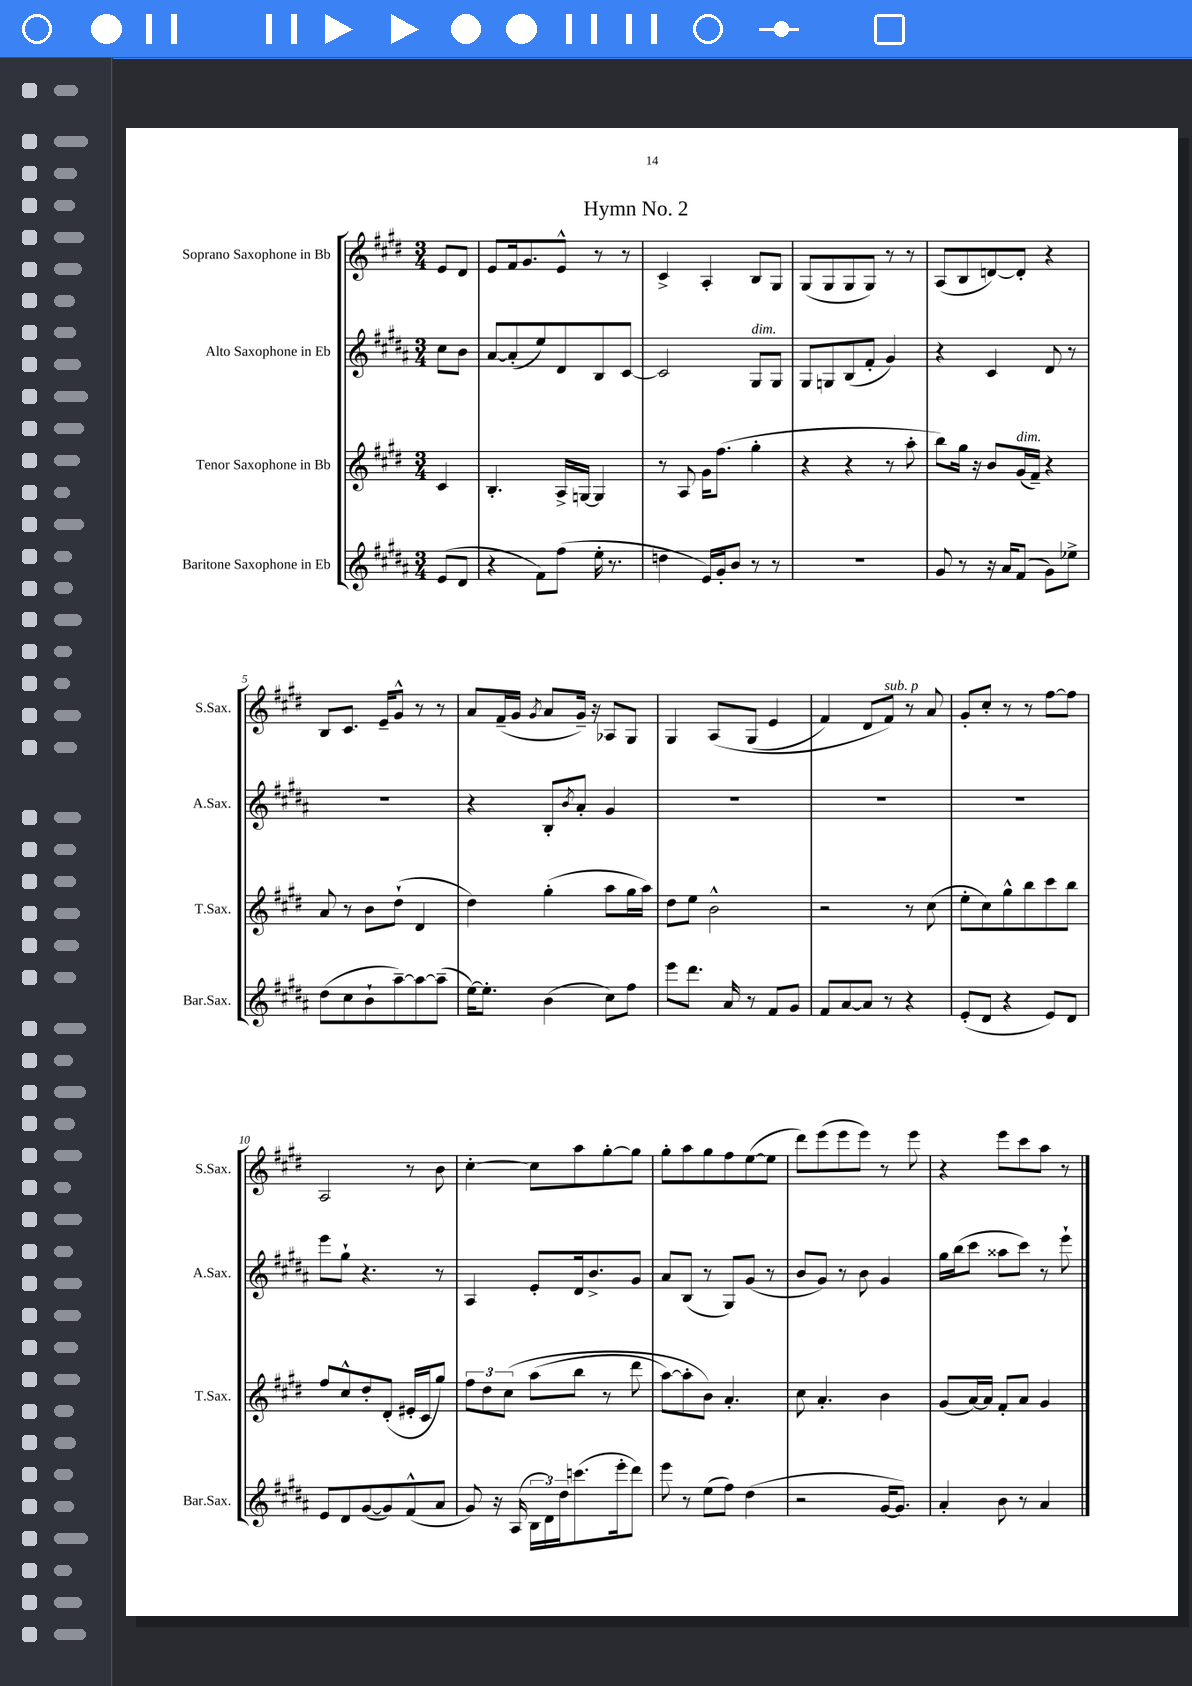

**kern	**kern	**kern	**kern
*part4	*part3	*part2	*part1
*staff4	*staff3	*staff2	*staff1
*I"Baritone Saxophone in Eb	*I"Tenor Saxophone in Bb	*I"Alto Saxophone in Eb	*I"Soprano Saxophone in Bb
*I'Bar.Sax.	*I'T.Sax.	*I'A.Sax.	*I'S.Sax.
*clefG2	*clefG2	*clefG2	*clefG2
*k[f#c#g#d#a#]	*k[f#c#g#d#]	*k[f#c#g#d#a#]	*k[f#c#g#d#]
*M3/4	*M3/4	*M3/4	*M3/4
=	=	=	=
(8e/L	4c#/	8cc#\L	8e/L
8d#/J	.	8b\J	8d#/J
=1	=1	=1	=1
4r	4.B'/	[8a#/L	8e/L
.	.	(8a#'/]	16f#/k
.	.	.	8.g#/
8f#\L)	.	8ee/)	.
(8ff#\J	16A^/LL	8d#/	8e^^/J
.	[16Gn/JJ	.	.
16ee'\	4G/]	8B/	8r
8.r	.	.	.
.	.	[8c#/J	8r
=2	=2	=2	=2
4ddn\	8r	2c#/]	4c#^/
.	8A/	.	.
16e/LL)	16g#\KL	.	4A'/
16g#'/J	(8.ff#\J	.	.
8b/J	.	.	.
!	!	!LO:TX:a:i:t=dim.	!
8r	4gg#'\	8G#/L	8B/L
8r	.	8G#/J	8G#/J
=3	=3	=3	=3
2.r	4r	8G#/L	(8G#/L
.	.	8Gn/	8G#/
.	4r	(8B/	8G#/
.	.	8f#'/J	8G#/J)
.	8r	4g#/)	8r
.	8aa'\	.	8r
=4	=4	=4	=4
8g#/	8bb\L)	4r	(8A/L
8r	16gg#\Jk	.	8B/
.	16r	.	.
16r	8b/L	4c#/	[8dn/)
16a#/KL	.	.	.
!	!LO:TX:a:i:t=dim.	!	!
(8f#/J	(16g#/L	.	8d'/J]
.	16f#~/JJ)	.	.
8g#\L)	4r	8d#/	4r
8ee-X^\J	.	8r	.
!!LO:LB:g=z
=5	=5	=5	=5
(8dd#\L	8a/	2.r	8B/L
8cc#\	8r	.	8.c#/J
8b`\	8b\L	.	.
.	.	.	16e~/KL
[8aa#~\)	(8dd#`\J	.	8g#^^/J
8aa#\_	4d#/	.	8r
(8aa#~\J]	.	.	8r
=6	=6	=6	=6
[16ee\KL)	4dd#\)	4r	8a/L
8.ee'\J]	.	.	.
.	.	.	(16f#~/L
.	.	.	16g#/JJ
.	.	.	8qg#/
(4b\	(4gg#'\	8B'/L	8a/L
.	.	8qb/	.
.	.	8a#'/J	16g#~/Jk)
.	.	.	16r
8cc#\L)	8aa\L	4g#/	8A-X/L
8ff#\J	16gg#\L	.	8G#/J
.	16aa\JJ)	.	.
=7	=7	=7	=7
8eee\L	8dd#\L	2.r	4G#/
8.ddd#\J	8ee\J	.	.
.	2b^^\	.	(8A/L
16a#/	.	.	.
8r	.	.	(8G#/J
8f#/L	.	.	4e/
8g#/J	.	.	.
=8	=8	=8	=8
8f#/L	2r	2.r	4f#/)
[8a#/	.	.	.
8a#/J]	.	.	8d#/L
!	!	!	!LO:TX:a:i:t=sub. p
8r	.	.	8f#/J)
4r	8r	.	8r
.	(8cc#\	.	8a/
=9	=9	=9	=9
(8e'/L	8ee'\L	2.r	8g#'/L
8d#/J	8cc#\)	.	8cc#'/J
4r	8gg#^^\	.	8r
.	8bb\	.	8r
8e/L)	8ccc#\	.	[8ff#\L
8d#/J	8bb\J	.	8ff#\J]
!!LO:LB:g=z
=10	=10	=10	=10
8e/L	8ff#/L	8eee\L	2A/
8d#/	8cc#^^/	8gg#`\J	.
([8g#/	8dd#'/	4.r	.
8g#/])	(8d#'/J	.	.
(8f#^^/	16e#X'/LL	.	8r
.	16c#/J	.	.
8a#/J	8gg#/J)	8r	8b\
=11	=11	=11	=11
8g#/)	12ff#\L	4A#/	[4cc#'\
.	12dd#\	.	.
16r	.	.	.
.	(12cc#\J	.	.
(16A#/	.	.	.
24B\LL	(8aa\L	8e'/L	8cc#\L]
24d#\)	.	.	.
24dd#\J	.	.	.
(8.cccn\	8bb\J	16d#/k	8aa\
.	.	8.b^/	.
.	8r	.	[8gg#'\
16eee'\k	.	.	.
8ddd#\J)	8ddd#\	8g#/J	8gg#\J]
=12	=12	=12	=12
8eee\	[8aa\L)	8a#/L	8gg#'\L
8r	8aa'\]	(8B/J	8aa\
(8ee\L	8b\J)	8r	8gg#\
8ff#\J)	4.a'/	8G#/L)	8ff#\
(4dd#\	.	(8g#/J	([8ee\
.	.	8r	8ee\J]
=13	=13	=13	=13
2r	8cc#\	8b/L	8ddd#\L)
.	4.a'/	8g#/J)	(8eee\
.	.	8r	8eee\
.	.	8b\	8eee\J)
[16g#/KL	4b\	4g#/	8r
8.g#/J])	.	.	.
.	.	.	8eee\
=14	=14	=14	=14
4a#'/	(8g#/L	16gg#\LL	4r
.	.	(16bb\J	.
.	[16a/L)	8ccc#\J	.
.	16a/JJ]	.	.
8b\	8f#'/L	8aa##X\L	8eee\L
8r	8a/J	8ccc#\J)	8ccc#\
4a#/	4g#/	8r	8aa\J
.	.	8eee`\	8r
==	==	==	==
*-	*-	*-	*-
